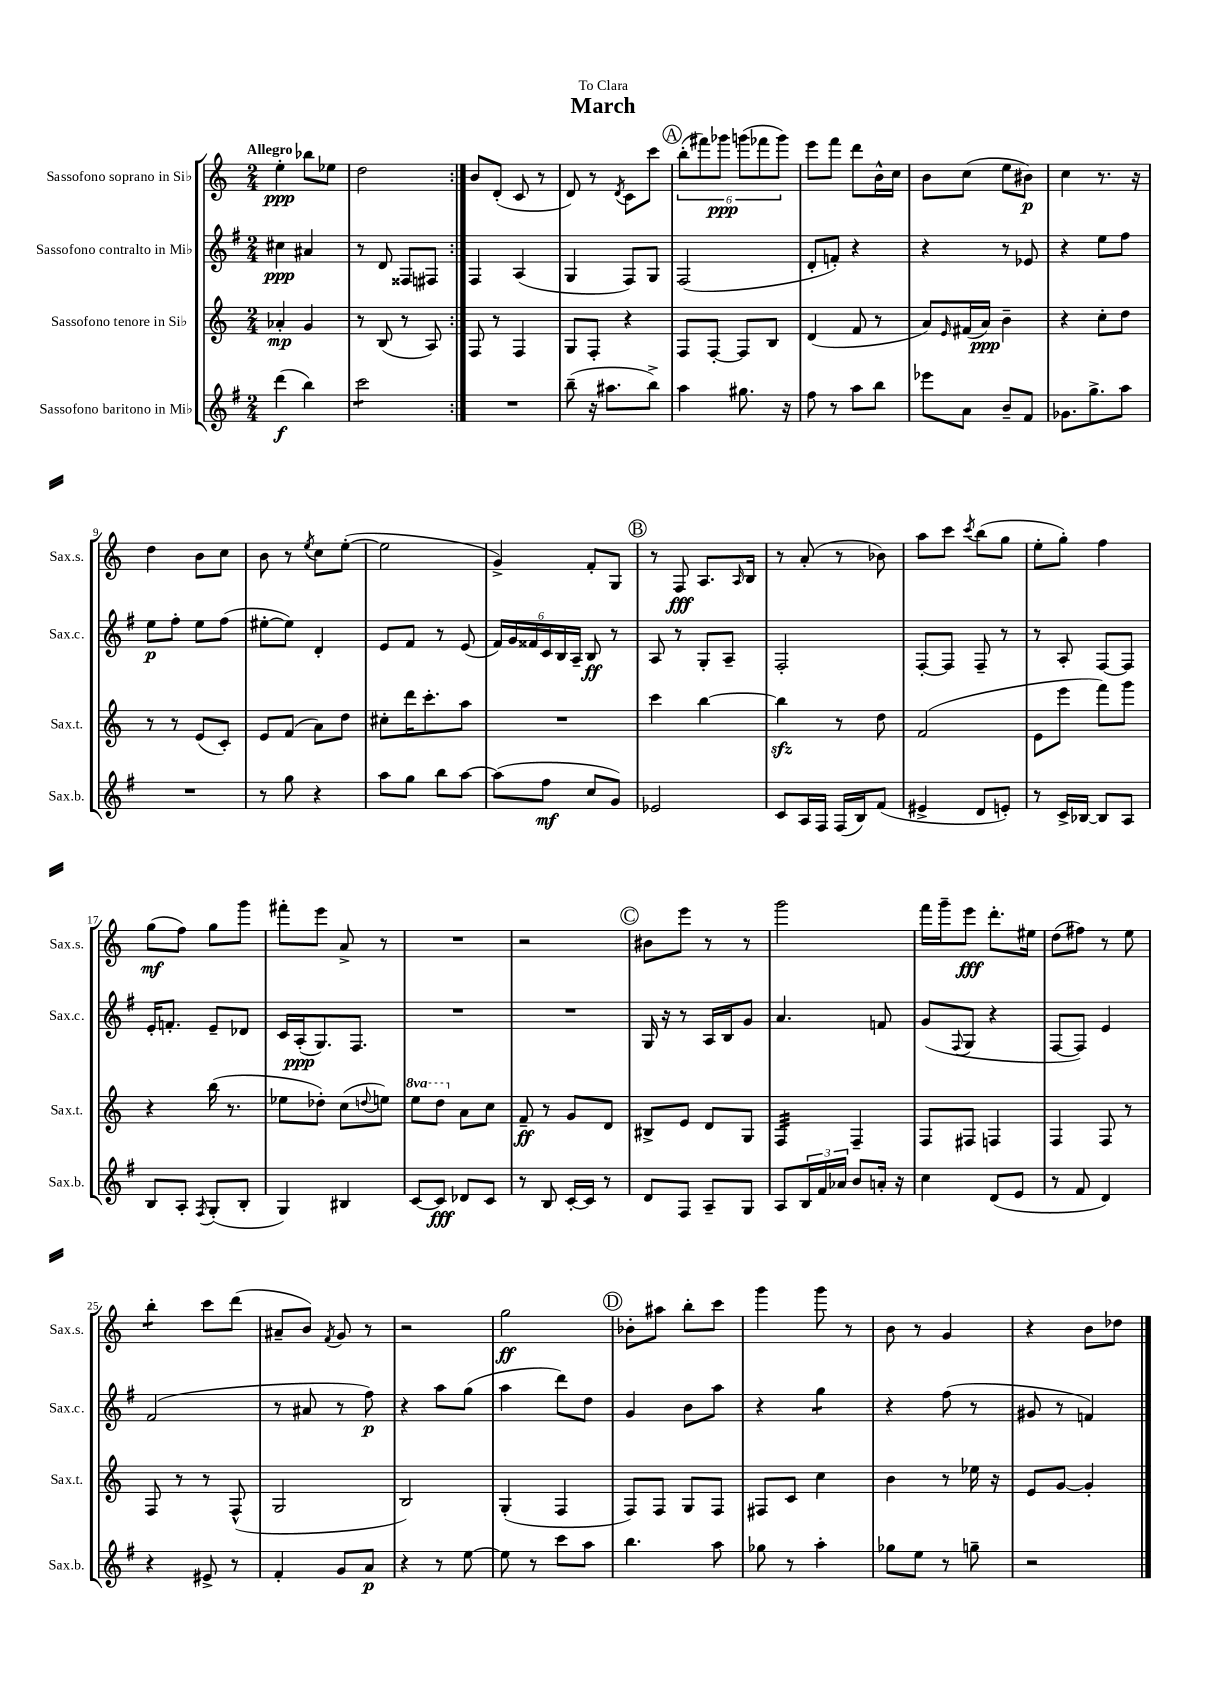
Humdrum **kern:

**kern	**kern	**kern	**kern
*staff4	*staff3	*staff2	*staff1
*clefG2	*clefG2	*clefG2	*clefG2
*k[f#]	*k[]	*k[f#]	*k[]
*M2/4	*M2/4	*M2/4	*M2/4
(4ddd\	4a-'/	4cc#\	4ee'\
4bb\)	4g/	4a#/	8bb-\L
.	.	.	8ee-\J
=	=	=	=
2ccc\	8r	8r	2dd\
.	(8B/	8d/	.
.	8r	8F##/L	.
.	8A/)	8F#/J	.
=:|!	=:|!	=:|!	=:|!
2r	8F/	4F#/	8b/L
.	8r	.	(8d'/J
.	4F/	(4A/	8c/
.	.	.	8r
=	=	=	=
(8bb~\	8G/L	4G/	8d/)
16r	8F'/J	.	8r
8.aa#\L	.	.	.
.	.	.	8qd/
.	4r	8F#/L)	8c\L
8bb^\J)	.	8G/J	8ccc\J
=	=	=	=
4aa\	8F/L	(2F#/	(12bb'\L
.	.	.	12fff#\)
.	[8F'/J	.	.
.	.	.	12ggg-\J
8.gg#\	8F/]L	.	(12ggg\L
.	.	.	12fff-\
.	8B/J	.	.
.	.	.	12ggg\J)
16r	.	.	.
=	=	=	=
8ff#\	(4d/	8d'/L	8eee\L
8r	.	8f'/J)	8fff\J
8aa\L	8f/	4r	8ddd\L
8bb\J	8r	.	16b^^\L
.	.	.	16cc\JJ
=	=	=	=
8eee-\L	8a/L)	4r	8b\L
.	16qqe/	.	.
8a\J	(16f#/L	.	(8cc\J
.	16a/JJ)	.	.
8b~/L	4b~\	8r	8ee\L
8f#/J	.	8e-/	8b#\J)
=	=	=	=
8.g-\L	4r	4r	4cc\
8.gg^\	.	.	.
.	8cc'\L	8ee\L	8.r
8aa\J	8dd\J	8ff#\J	.
.	.	.	16r
=	=	=	=
2r	8r	8ee\L	4dd\
.	8r	8ff#'\J	.
.	(8e/L	8ee\L	8b\L
.	8c'/J)	(8ff#\J	8cc\J
=	=	=	=
8r	8e/L	[8ee#'\L	8b\
8gg\	(8f/J	8ee#\]J)	8r
.	.	.	8qee/
4r	8a\L)	4d'/	8cc\L
.	8dd\J	.	([8ee'\J
=	=	=	=
8aa\L	8cc#'\L	8e/L	2ee\]
8gg\J	16ddd\K	8f#/J	.
.	8.ccc'\	.	.
8bb\L	.	8r	.
[8aa\J	8aa\J	(8e/	.
=	=	=	=
(8aa\]L	2r	24f#/LL)	4g^/)
.	.	24g/	.
.	.	24f##/	.
8ff#\J	.	24c/	.
.	.	24B/	.
.	.	24A~/JJ	.
8cc/L	.	8B/	8f'/L
8g/J)	.	8r	8G/J
=	=	=	=
2e-/	4ccc\	8A/	8r
.	.	8r	8F/
.	[4bb\	8G'/L	8.A/L
.	.	8A~/J	.
.	.	.	16qqA/
.	.	.	16B/Jk
=	=	=	=
8c/L	4bb\]	2F#'/	8r
16A/L	.	.	(8a'/
16F#/JJ	.	.	.
(16F#/LL	8r	.	8r
16B/J)	.	.	.
(8f#/J	8dd\	.	8b-\)
=	=	=	=
4e#^/	(2f/	[8F#'/L	8aa\L
.	.	8F#/]J	8ccc\J
.	.	.	8qccc/
8d/L	.	8F#~/	(8bb\L
8e'/J)	.	8r	8gg\J
=	=	=	=
8r	8e\L	8r	8ee'\L
16c^/LL	8eee\J	8A'/	8gg'\J)
[16B-/JJ	.	.	.
8B-/]L	8fff\L)	[8F#/L	4ff\
8A/J	8ggg\J	8F#/]J	.
=	=	=	=
8B/L	4r	16e'/LK	(8gg\L
.	.	8.f'/J	.
8A'/J	.	.	8ff\J)
8qF#/	.	.	.
(8G'/L	(16bb\	8e~/L	8gg\L
.	8.r	.	.
8B'/J	.	8d-/J	8ggg\J
=	=	=	=
4G/)	8ee-\L	16c/LL	8fff#'\L
.	.	(16A'/J	.
.	8dd-'\J)	8.G/)	8eee\J
4B#/	(8cc\L	.	8a^/
.	.	8.F#/J	.
.	8qqdd/	.	.
.	8ee\J)	.	8r
=	=	=	=
[8c/L	8eee\L	2r	2r
8c/]J	8ddd\J	.	.
8d-/L	8a\L	.	.
8c/J	8cc\J	.	.
=	=	=	=
8r	8f~/	2r	2r
8B/	8r	.	.
[16c'/LL	8g/L	.	.
16c/]JJ	.	.	.
8r	8d/J	.	.
=	=	=	=
8d/L	8B#^/L	16G/	8b#\L
.	.	16r	.
8F#/J	8e/J	8r	8eee\J
8A~/L	8d/L	16A/LL	8r
.	.	16B/J	.
8G/J	8G/J	8g/J	8r
=	=	=	=
8A/L	4F/	4.a/	2ggg\
24B/L	.	.	.
24f#/	.	.	.
24a-/JJ	.	.	.
8b/L	4F~/	.	.
16a'/Jk	.	8f/	.
16r	.	.	.
=	=	=	=
4cc\	8F/L	(8g/L	16fff\LL
.	.	.	16ggg~\J
.	.	8qqF#/	.
.	8F#/J	8G/J	8eee\J
(8d/L	4F/	4r	8.ddd'\L
8e/J	.	.	.
.	.	.	16ee#\Jk
=	=	=	=
8r	4F/	[8F#/L	(8dd\L
8f#/	.	8F#/]J)	8ff#\J)
4d/)	8F/	4e/	8r
.	8r	.	8ee\
=	=	=	=
4r	8F/	(2f#/	4bb'\
.	8r	.	.
8e#^/	8r	.	8ccc\L
8r	(8F^^/	.	(8ddd\J
=	=	=	=
4f#'/	2G/	8r	8a#~/L
.	.	8a#/	8b/J)
.	.	.	8qf/
8g/L	.	8r	8g/
8a/J	.	8ff#\)	8r
=	=	=	=
4r	2B/)	4r	2r
8r	.	8aa\L	.
[8ee\	.	(8gg\J	.
=	=	=	=
8ee\]	(4G'/	4aa\	2gg\
8r	.	.	.
8ccc\L	4F/	8ddd\L)	.
8aa\J	.	8dd\J	.
=	=	=	=
4.bb\	8F/L)	4g/	8b-'\L
.	8F/J	.	8aa#\J
.	8G/L	8b\L	8bb'\L
8aa\	8F/J	8aa\J	8ccc\J
=	=	=	=
8gg-\	8F#/L	4r	4ggg\
8r	8c/J	.	.
4aa'\	4cc\	4gg\	8ggg\
.	.	.	8r
=	=	=	=
8gg-\L	4b\	4r	8b\
8ee\J	.	.	8r
8r	8r	(8ff#\	4g/
8gg~\	16ee-\	8r	.
.	16r	.	.
=	=	=	=
2r	8e/L	8g#/	4r
.	[8g/J	8r	.
.	4g'/]	4f/)	8b\L
.	.	.	8dd-\J
==	==	==	==
*-	*-	*-	*-
